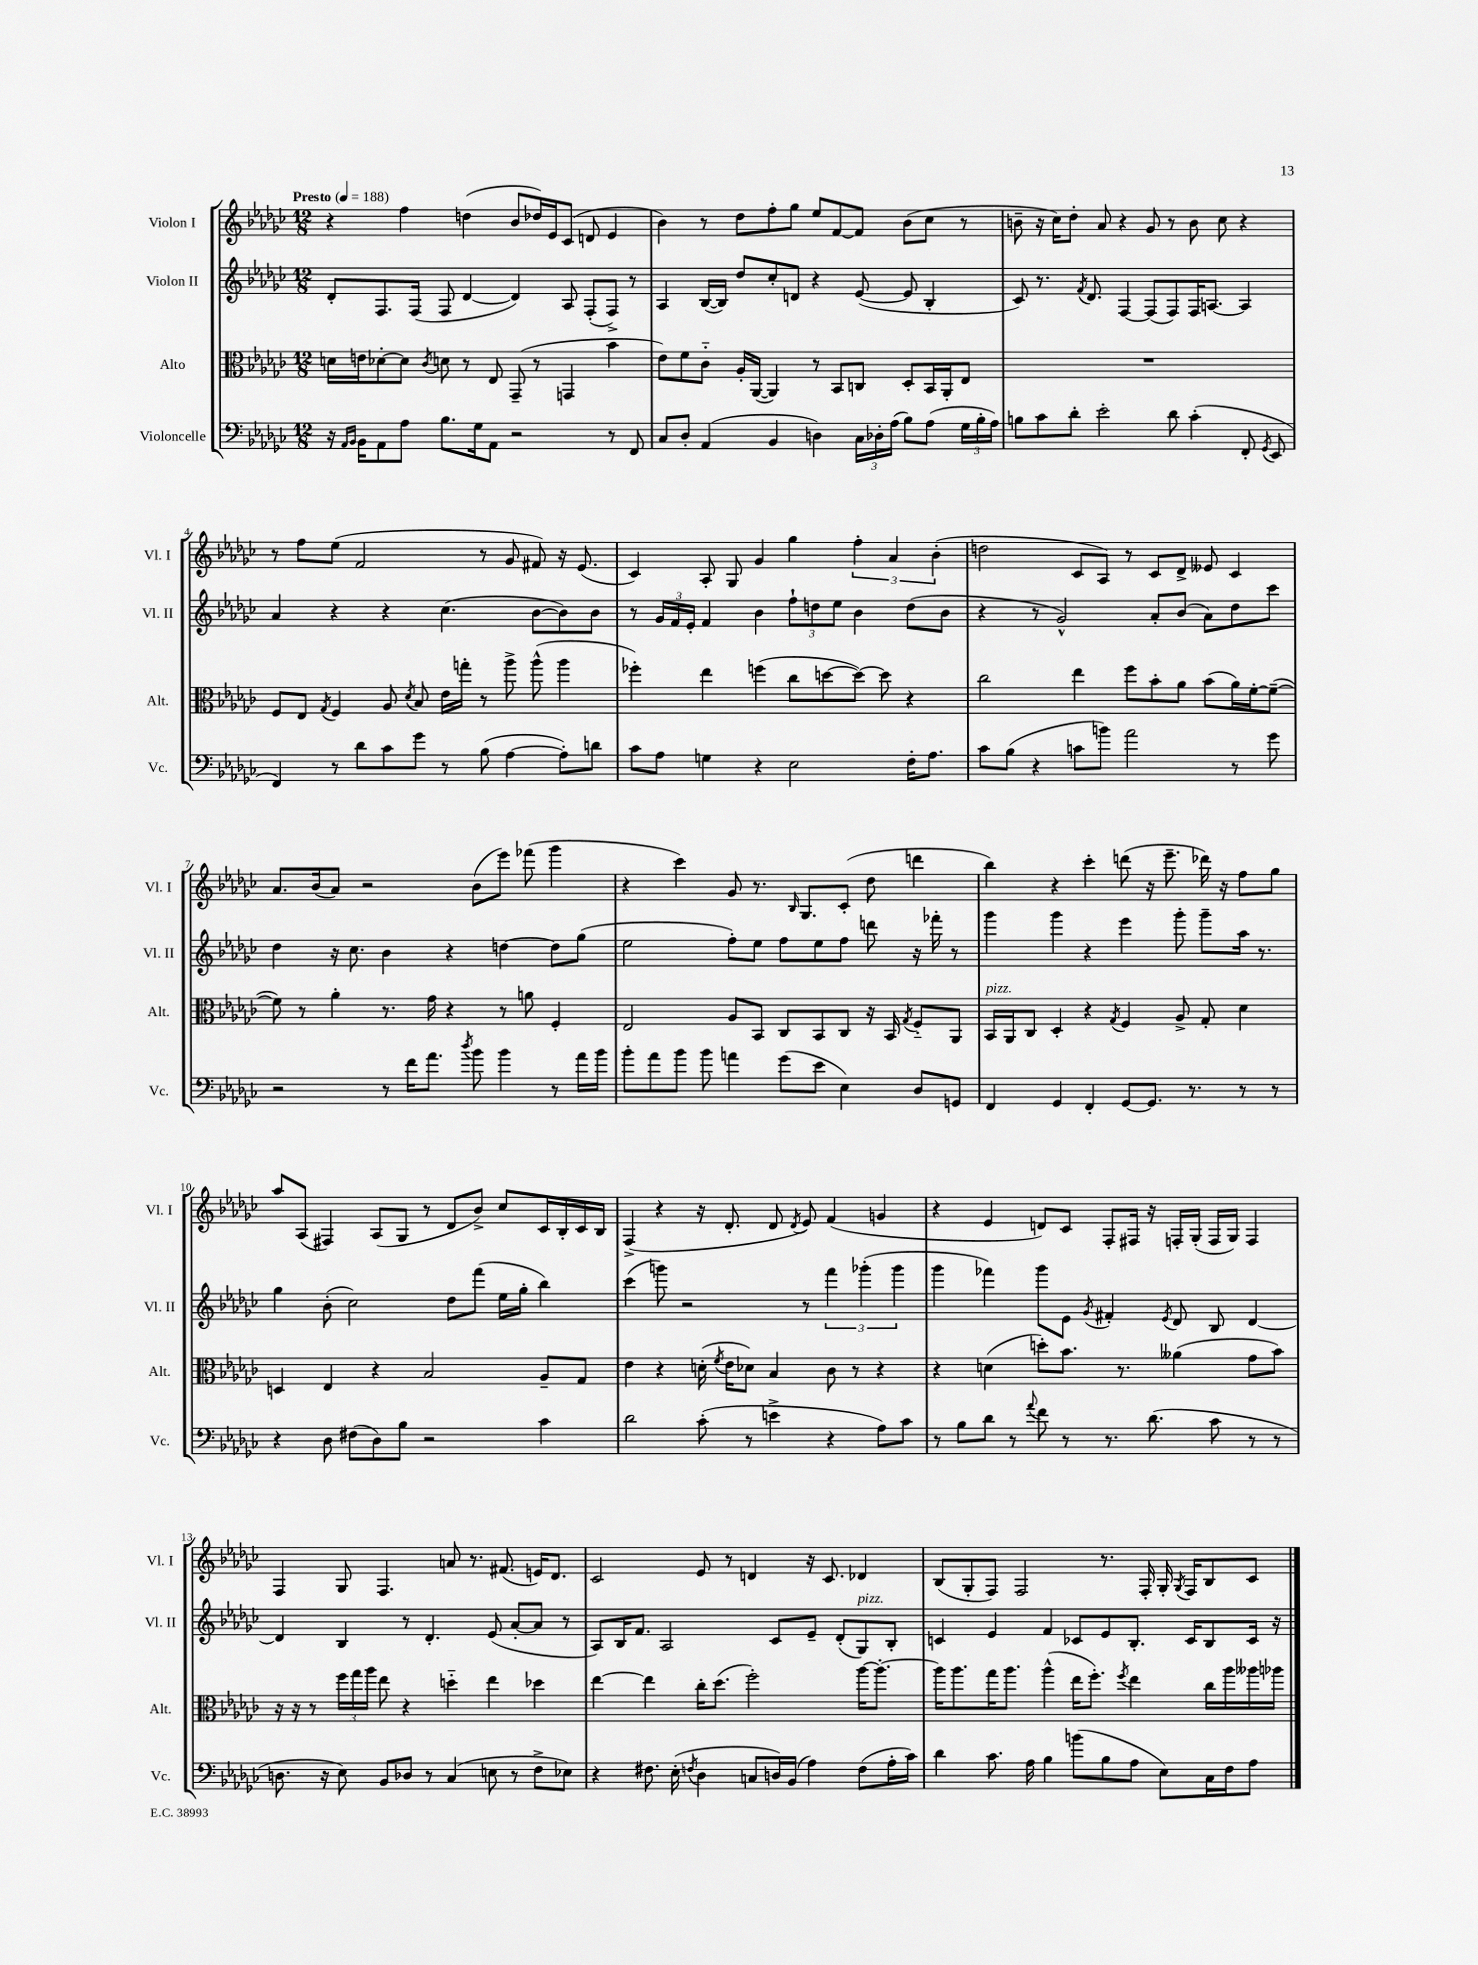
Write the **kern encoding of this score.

**kern	**kern	**kern	**kern
*staff4	*staff3	*staff2	*staff1
*clefF4	*clefC3	*clefG2	*clefG2
*k[b-e-a-d-g-c-]	*k[b-e-a-d-g-c-]	*k[b-e-a-d-g-c-]	*k[b-e-a-d-g-c-]
*M12/8	*M12/8	*M12/8	*M12/8
*MM188	*MM188	*MM188	*MM188
16r	16d	8d-'	4r
16qqAA-	.	.	.
16qqBB-	.	.	.
16BB-	16e	.	.
8AA-	[8d-'	8.F	.
8A-	8d-]	.	4ff
.	.	(16F	.
.	8qc-	.	.
8.B-	8d	8F	.
.	8r	[4d-	(4dd
16G-	.	.	.
8AA-	8E-	.	.
2r	(8GG-~	4d-])	8b-
.	8r	.	16dd-)
.	.	.	16e-
.	4GG	8A-	(8c-
.	.	(8F'	8d
8r	4b-	8F^)	4e-
8FF	.	8r	.
=	=	=	=
8C-	8e-)	4A-	4b-)
8D-'	8f	.	.
(4AA-	8c-'~	([16B-	8r
.	.	16B-])	.
.	16A-'	8dd-	8dd-
.	([16AA-	.	.
4BB-	4AA-])	8cc-'	8ff'
.	.	8d	8gg-
4D)	8r	4r	8ee-
.	8BB-	.	[8f
24C-	8C	([8e-	8f]
24D-'	.	.	.
(24A-	.	.	.
8B-)	8D-'	8e-]	(8b-
(8A-	16BB-	4B-'	8cc-
.	16AA-'	.	.
24G-	8E-	.	8r
24B-'	.	.	.
24A-)	.	.	.
=	=	=	=
8B	1.r	8c-)	8b~
8c-	.	8.r	16r
.	.	.	16cc-)
8d-'	.	.	8dd-'
.	.	8qf	.
.	.	8.d-	.
2e-'	.	.	8a-
.	.	[4F	4r
.	.	(8F]	8g-
8d-	.	8F)	8r
(4c-'	.	16F	8b
.	.	[8.A	.
.	.	.	8cc-
8FF'	.	4A]	4r
8qGG-	.	.	.
8EE-	.	.	.
=	=	=	=
4FF)	8F	4a-	8r
.	8E-	.	8ff
.	8qG-	.	.
8r	4F	4r	(8ee-
8d-	.	.	2f
8c-	8A-	4r	.
.	8qd-	.	.
8g-	8B-	.	.
8r	16e-	(4.cc-	.
.	16gg'	.	.
(8B-	8r	.	8r
[4A-	8aa-^	.	8g-
.	(8aa-^^	[8b-	8f#)
8A-'])	4aa-	8b-])	16r
.	.	.	(8.e-
8d	.	8b-	.
=	=	=	=
8c-	4ff-')	8r	4c-)
8A-	.	24g-	.
.	.	24f	.
.	.	24e-'	.
4G	4ee-	4f	8A-'
.	.	.	8G-
4r	(4ff	4b-	4g-
2E-	8cc-	12ff`	4gg-
.	.	12dd	.
.	[8dd	.	.
.	.	12ee-	.
.	8dd_)	4b-	6ff'
.	8dd]	.	.
.	.	.	6a-
16F'	4r	(8dd	.
8.A-	.	.	.
.	.	.	(6b-'
.	.	8b-	.
=	=	=	=
8c-	2cc-	4r	2dd
(8B-	.	.	.
4r	.	8r	.
.	.	2g-^^)	.
8c	4ee-	.	8c-
8b)	.	.	8A-)
2a-	8ff	.	8r
.	8b-'	8a-'	8c-
.	8a-	(8b-	8d-^
.	(8b-	8a-)	8e--
8r	16a-)	8dd-	4c-
.	[16f'	.	.
8g-	(8f~_	8ccc-	.
=	=	=	=
2r	8f])	4dd-	8.a-
.	8r	.	.
.	.	.	(16b-
.	4a-'	16r	8a-)
.	.	8.cc-	.
.	.	.	2r
8r	8.r	4b-	.
16f	.	.	.
8.a-	16g-	.	.
.	4r	4r	.
8qdd-	.	.	.
8b-	.	.	(8b-
4b-	8r	[4dd	8eee-)
.	8a	.	(8fff-
8r	4F'	8dd]	4ggg-
16a-	.	(8gg-	.
16b-	.	.	.
=	=	=	=
8b-'	2E-	2ee-	4r
8a-	.	.	.
8b-	.	.	4ccc-)
8b-	.	.	.
4a	8A-	8ff')	8g-
.	8BB-	8ee-	8.r
(8g-	8C-	8ff	.
.	.	.	16qqB-
.	.	.	8.G-
8e-	8BB-	8ee-	.
4E-)	8C-	8ff	(8c-'
.	16r	8ddd	8dd-
.	16BB-	.	.
.	8qG-	.	.
8D-	8F'~	16r	4ddd
.	.	16fff-'	.
8GG	8AA-	8r	.
=	=	=	=
4FF	16BB-	4ggg-	4bb-)
.	16AA-	.	.
.	8C-	.	.
4GG-	4D-'	4ggg-	4r
4FF'	4r	4r	4ccc-'
.	8qG-	.	.
[8GG-	4F	4eee-	(8ddd
8.GG-]	.	.	16r
.	.	.	8.eee-~
.	8A-^	8ggg-'	.
8.r	.	.	.
.	8G-'	8ggg-~	16ddd-)
.	.	.	16r
8r	4d-	16aa-	8ff
.	.	8.r	.
8r	.	.	8gg-
=	=	=	=
4r	4D	4gg-	8aa-
.	.	.	(8A-
8D-	4E-	(8b-'	4F#)
(8F#	.	2cc-)	.
8D-)	4r	.	(8A-
8B-	.	.	8G-
2r	2B-	.	8r
.	.	8dd-	8d-
.	.	(8fff	8b-^)
.	.	16ee-	8cc-
.	.	16gg-'	.
4c-	8A-~	4bb-)	16c-
.	.	.	16B-'
.	8G-	.	16c-
.	.	.	16B-
=	=	=	=
2d-	4e-	(4ccc-	(4F^
.	4r	8ggg)	4r
.	.	2r	.
(8c-'	(16d'	.	16r
.	8qf	.	.
.	16e-	.	8.d-'
8r	8d-)	.	.
4e^	4B-	.	8d-
.	.	.	8qd-
.	.	8r	8e-)
4r	8c-	6fff	(4f
.	8r	.	.
.	.	(6ggg-'	.
8A-)	4r	.	4g
.	.	6ggg-	.
8c-	.	.	.
=	=	=	=
8r	4r	4ggg-	4r
8B-	.	.	.
8d-	(4d	4fff-)	4e-
8r	.	.	.
8qqa-	.	.	.
8f	8dd')	8ggg-	8d)
8r	8.b-	8e-	8c-
.	.	8qg-	.
8.r	.	4f#'	8F'
.	8.r	.	.
.	.	.	16F#
(8.d-	.	.	16r
.	.	8qe-	.
.	(4a--	8d-	16F'
.	.	.	(16G-'
8c-	.	8B-	16F
.	.	.	16G-)
8r	8g-	[4d-	4F
8r	8b-)	.	.
=	=	=	=
8.D	16r	4d-]	4F
.	16r	.	.
.	8r	.	.
16r	.	.	.
8E-)	24ff	4B-	8G-
.	24gg-	.	.
.	24aa-	.	.
8BB-	8ee-	.	4.F
8D-	4r	8r	.
8r	.	4.d-'	.
(4C-	4dd'~	.	8a
.	.	.	8.r
8E	4ee-	(8e-	.
.	.	.	(8.f#
8r	.	[8a-'	.
8F^	4dd-	8a-]	16e)
.	.	.	8.d-
8E-)	.	8r	.
=	=	=	=
4r	[4ee-	8A-)	2c-
.	.	16B-	.
.	.	8.f	.
8.F#	4ee-]	.	.
.	.	2A-	.
(16E-'	.	.	.
8qF	.	.	.
4D-	16cc-'	.	8e-
.	(8.dd-	.	.
.	.	.	8r
8C	2ff')	.	4d
16D)	.	8c-	.
(16BB-	.	.	.
4A-)	.	8e-~	16r
.	.	.	8.c-
.	.	(8d-'	.
(8F	[16aa-	8G-)	4d-
.	8.aa-'_	.	.
16A-'	.	8B-'	.
16c-)	.	.	.
=	=	=	=
4d-	16aa-]	4c	(8B-
.	8.aa-	.	.
.	.	.	8G-'
8.c-	16gg-	4e-	8F)
.	8.aa-	.	.
.	.	.	2F
16A-	.	.	.
4B-	(4aa-^^	4f	.
(8b	16ee-	8c-	.
.	8.ff')	.	.
8B-	.	8e-	8.r
.	8qff	.	.
8A-	4ee-	8.B-'	.
.	.	.	16F'
8E-)	.	.	16G-'
.	.	.	8qG-
.	.	16c-	16F
16C-	16cc-	8B-	8B-
16F	16aa-	.	.
8A-	16aa--	16c-	8c-
.	16aa-	16r	.
==	==	==	==
*-	*-	*-	*-
